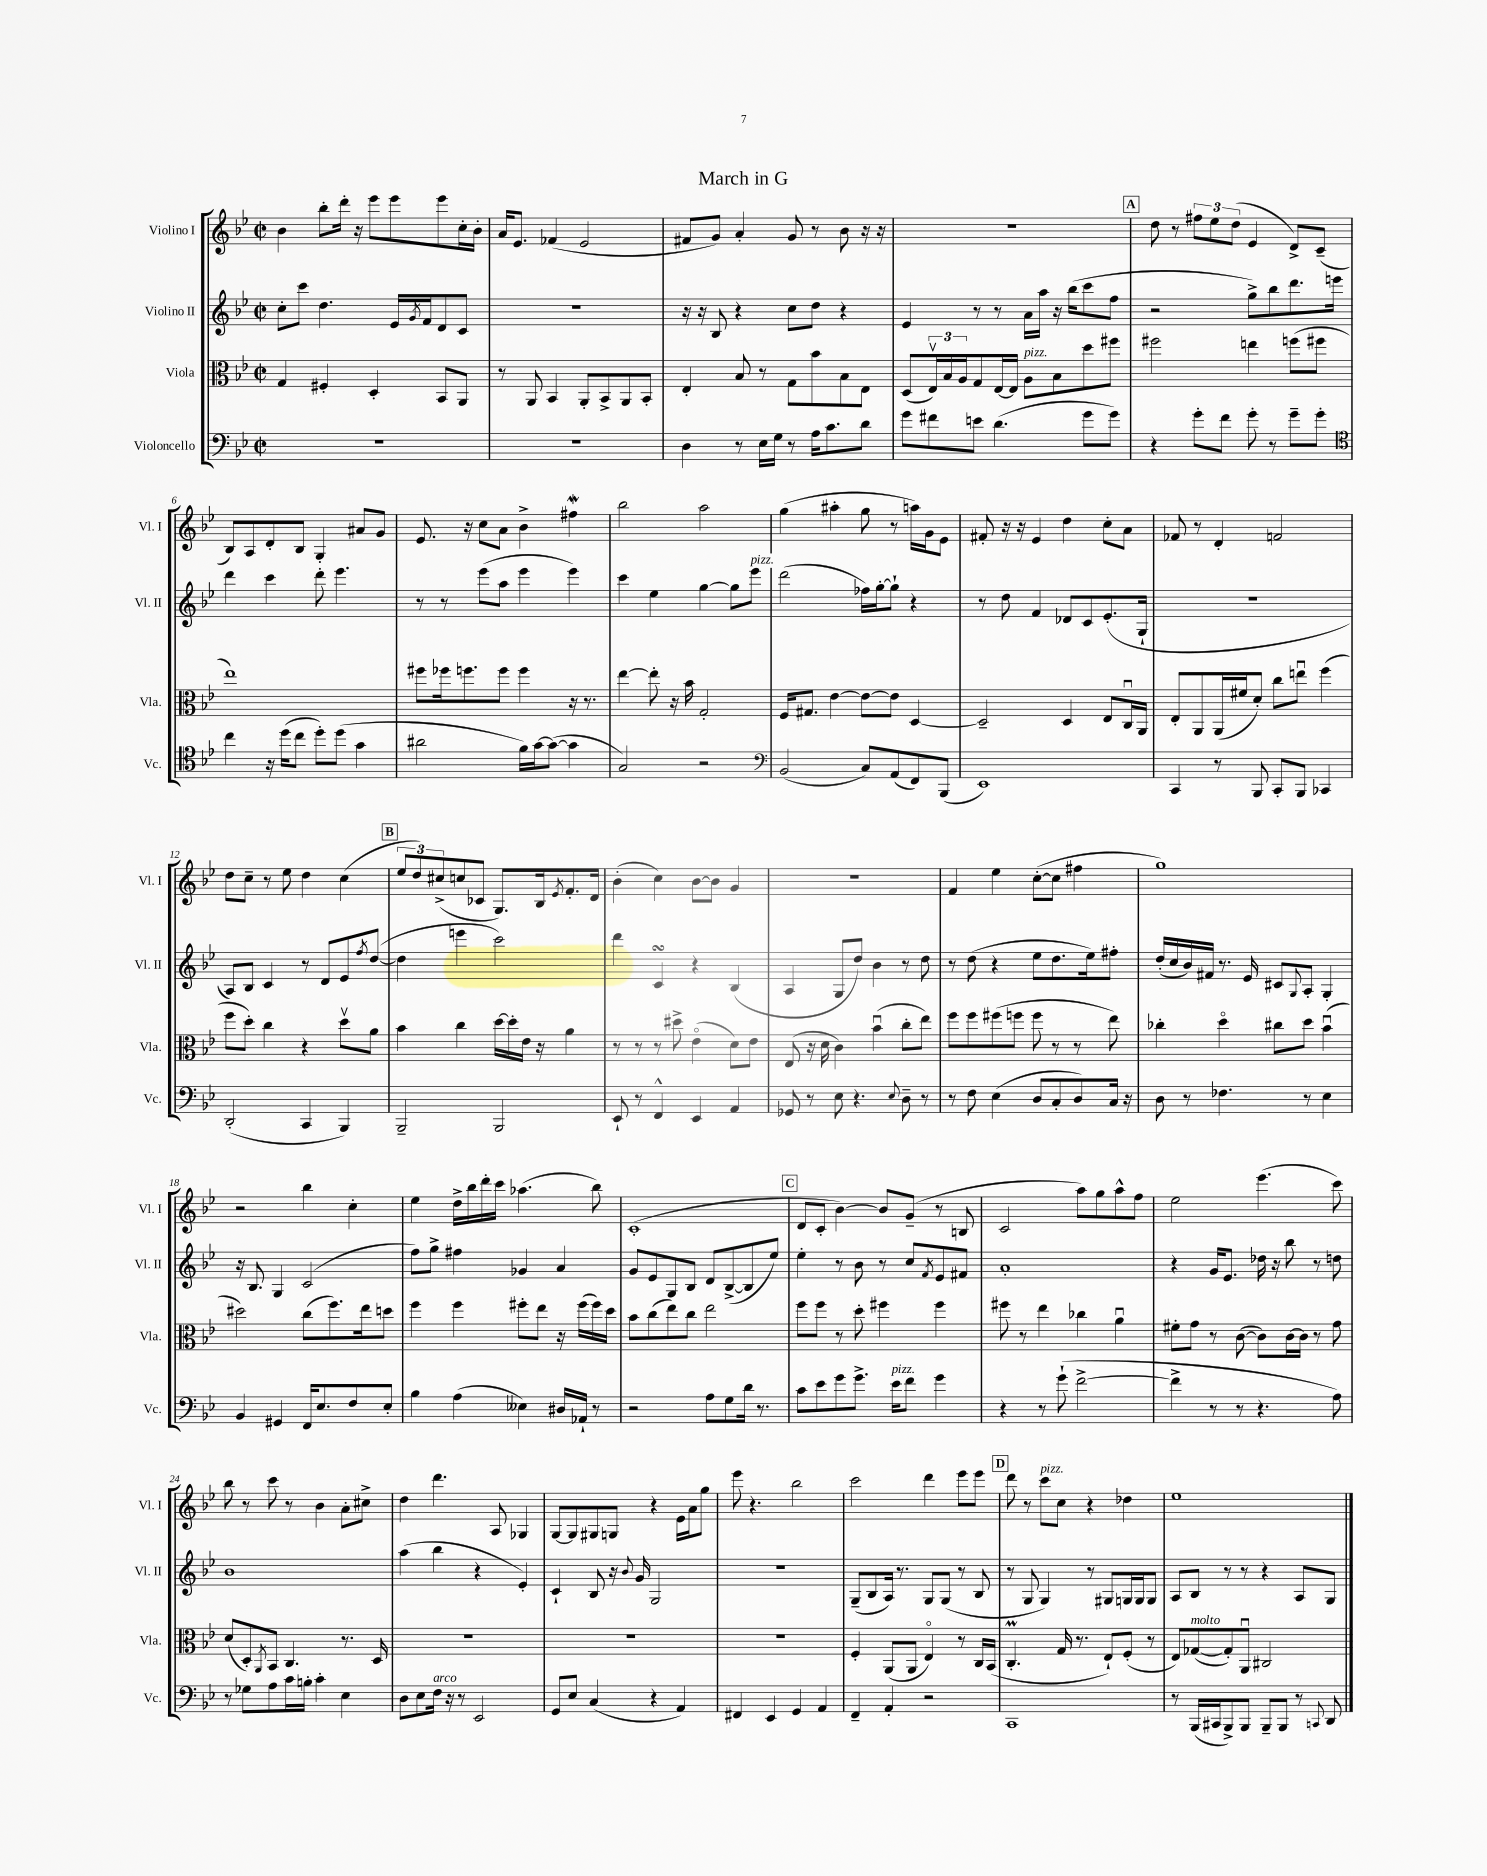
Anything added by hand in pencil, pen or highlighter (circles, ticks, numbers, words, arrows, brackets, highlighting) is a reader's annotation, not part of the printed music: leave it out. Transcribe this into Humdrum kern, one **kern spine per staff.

**kern	**kern	**kern	**kern
*staff4	*staff3	*staff2	*staff1
*clefF4	*clefC3	*clefG2	*clefG2
*k[b-e-]	*k[b-e-]	*k[b-e-]	*k[b-e-]
*M2/2	*M2/2	*M2/2	*M2/2
*met(c|)	*met(c|)	*met(c|)	*met(c|)
1r	4G/	8cc'\L	4b-\
.	.	8ccc\J	.
.	4F#'/	4.dd\	8bb-'\L
.	.	.	16ddd'\Jk
.	.	.	16r
.	4D'/	.	8eee-\L
.	.	16e-/LL	8eee-\
.	.	8qg/	.
.	.	16f/J	.
.	8BB-/L	8d/	8eee-\
.	8AA/J	8c/J	16cc'\L
.	.	.	16b-'\JJ
=	=	=	=
1r	8r	1r	16a/LK
.	.	.	8.e-/J
.	8AA/	.	.
.	4BB-/	.	(4f-/
.	8AA'/L	.	2e-/
.	8BB-^/	.	.
.	8AA/	.	.
.	8BB-'/J	.	.
=	=	=	=
4D\	4E-'/	16r	8f#/L
.	.	16r	.
.	.	8B-/	8g/J)
8r	8B-/	4r	4a'/
16E-\LL	8r	.	.
16G\JJ	.	.	.
8r	8G\L	8cc\L	8g/
16A\LK	8b-\	8dd\J	8r
8.c\	.	.	.
.	8B-\	4r	8b-\
8d\J	8E-\J	.	16r
.	.	.	16r
=	=	=	=
8g\L	(8D/L	4e-/	1r
8f#\	24E-v/L)	.	.
.	24B-/	.	.
.	24A/J	.	.
8e\J	8G/	8r	.
(4.d\	[16E-/L	8r	.
.	16E-/]JJ	.	.
.	8A\L	16a\LL	.
.	.	16aa\JJ	.
.	8B-\	16r	.
.	.	(16bb-\LK	.
8g\L	8dd\	8ccc\	.
8g\J)	8ff#\J	8ff\J	.
=	=	=	=
4r	2ff#\	2r	8dd\
.	.	.	8r
8g'\L	.	.	12ff#\L
.	.	.	12ee-\
8f\J	.	.	.
.	.	.	(12dd\J
8g'\	4ee\	8gg^\L)	4e-/
8r	.	8bb-\	.
8g~\L	(8ff\L	8.ddd\	8d^/L)
8g'\J	8ff#\J	.	(8c~/J
.	.	16eee\Jk	.
=	=	=	=
*clefC4	*	*	*
4cc\	1ee-)	4ddd\	8B-/L)
.	.	.	8A/
16r	.	4ccc\	8d'/
(16dd\LK	.	.	.
8cc\J	.	.	8B-/J
8dd'\L)	.	8ddd'\	4G'/
(8dd\J	.	4.eee-\	.
4g\	.	.	8a#/L
.	.	.	8g/J
=	=	=	=
2a#\	8ff#\L	8r	8.e-/
.	16ff-\k	8r	.
.	8.ff\	.	16r
.	.	(8eee-\L	8cc\L
.	8ff\J	8aa\J	8a\J
16f\LL)	4ff\	4eee-\	4b-^\
[16g\J	.	.	.
(8g\_J	.	.	.
4g\]	16r	4eee-\)	4ff#\
.	8.r	.	.
=	=	=	=
2G/)	[4ee-\	4ccc\	2bb-\
.	8ee-'\]	4ee-\	.
.	16r	.	.
.	16b-\	.	.
2r	2G'/	[4gg\	2aa\
.	.	8gg\]L	.
.	.	8eee-\J	.
=	=	=	=
*clefF4	*	*	*
(2BB-/	16F/LK	(2ddd\	(4gg\
.	8.G#/J	.	.
.	[4e-\	.	4aa#'\
8C/L)	8e-\_L	16ff-\LL)	8gg\
.	.	[16gg'\J	.
(8AA/	8e-\]J	8gg`\]J	8r
8FF/)	[4D/	4r	16aa\LL)
.	.	.	16g\J
(8BBB-/J	.	.	8e-\J
=	=	=	=
1EE-)	2D~/]	8r	8f#'/
.	.	8dd\	16r
.	.	.	16r
.	.	4f/	4e-/
.	4D/	8d-/L	4dd\
.	.	8c/	.
.	8E-/L	(8.e-'/	8cc'\L
.	16Cu/L	.	8a\J
.	16AA/JJ	16G`/Jk	.
=	=	=	=
4CC/	8E-'/L	1r	8f-/
.	8AA/	.	8r
8r	(16AA/L	.	4d'/
.	16f#/J	.	.
8BBB-/	8d'/J)	.	.
8CC'/L	8cc\L	.	2f/
8BBB-/J	8eeu\J	.	.
4CC-/	(4ff\	.	.
=	=	=	=
(2DD'/	8ff\L	8A/L)	8dd\L
.	8dd'\J)	8B-/J	8cc~\J
.	4cc\	4c/	8r
.	.	.	8ee-\
4CC/	4r	8r	4dd\
.	.	8d/L	.
4BBB-/)	8ddv\L	8e-/	(4cc\
.	.	8qff/	.
.	8a\J	([8dd/J	.
=	=	=	=
2BBB-~/	4b-\	4dd\]	12ee-/L
.	.	.	12dd/)
.	.	.	(12cc#^/
.	4cc\	4eee\	8cc/
.	.	.	8c-/J
2BBB-/	[16dd\LL	2ccc\)	8.G/L)
.	16dd'\]	.	.
.	16e-\JJ	.	.
.	16r	.	16B-/k
.	.	.	8qe-/
.	4a\	.	8.f'/
.	.	.	16d/Jk
=	=	=	=
8EE-`/	8r	4ddd\	(4b-'\
8r	8r	.	.
4FF^^/	8r	4c/	4cc\)
.	8dd#^\	.	.
4EE-/	(4e-o\	4r	[8b-\L
.	.	.	8b-\]J
4AA/	8d\L)	(4B-/	4g/
.	8e-\J	.	.
=	=	=	=
8GG-/	(8E-/	4A/	1r
8r	16r	.	.
.	16d\	.	.
8E-\	4c\)	8G/L	.
4.r	.	8dd/J)	.
.	(4b-u\	4b-\	.
8qqE-/	.	.	.
8D~\	8cc'\L	8r	.
8r	8ee-\J)	8dd\	.
=	=	=	=
8r	8ff\L	8r	4f/
8F\	8ff\	(8dd\	.
(4E-\	(8ff#\	4r	4ee-\
.	8ff\J	.	.
8D/L	8ff\	8ee-\L	([8cc'\L
8C'/	8r	8.dd\	8cc\]J
8D/)	8r	.	4ff#\
.	.	16ee-\k)	.
16C/Jk	8ee-\)	8ff#'\J	.
16r	.	.	.
=	=	=	=
8D\	4cc-'\	(16dd'/LL	1gg)
.	.	16cc/	.
8r	.	16b-/)	.
.	.	16f#/JJ	.
4.F-\	4ddo\	8.r	.
.	.	16e-/	.
.	8cc#\L	8c#/L	.
.	.	8qqG/	.
8r	8dd\J	8A'/J	.
4E-\	(4b-u\	4G'/	.
=	=	=	=
4BB-/	2dd#\)	16r	2r
.	.	8.B-/	.
4GG#/	.	4G/	.
16FF/LK	(8cc\L	(2c/	4bb-\
8.E-/	.	.	.
.	8.ff\)	.	.
8F/	.	.	4cc'\
.	16ee-\k	.	.
8E-'/J	8dd\J	.	.
=	=	=	=
4B-\	4ff\	8ff\L)	4ee-\
.	.	8gg^\J	.
(4A\	4ff\	4ff#\	16dd^\LL
.	.	.	16bb-\
.	.	.	16ddd'\
.	.	.	16ccc\JJ
4E--\)	8ff#'\L	4g-/	(4.aa-\
.	8ee-\J	.	.
16D#/LL	16r	4a/	.
16AA-`/JJ	(16ff#\LL	.	.
8r	16ff#\)	.	8bb-\)
.	16dd\JJ	.	.
=	=	=	=
2r	8b-\L	8g/L	(1c'
.	(8cc\	8e-/	.
.	8ee-\)	8G/	.
.	8cc\J	8B-/J	.
8A\L	2ee-\	8d/L	.
8G\	.	([8B-^/	.
16d\Jk	.	8B-/]	.
8.r	.	.	.
.	.	8ee-/J)	.
=	=	=	=
8c\L	8ff\L	4ee-'\	8d/L
8e-\	8ff\J	.	8c'/J
8g\	8r	8r	[4b-\)
8.g^\J	8dd'\	8b-\	.
.	4ff#\	8r	8b-/]L
16e-\LK	.	.	.
8f\J	.	8cc/L	(8g~/J
.	.	8qf/	.
4g\	4ff#\	8e-/	8r
.	.	8f#/J	8B/
=	=	=	=
4r	8ff#\	1a'	2c/
.	8r	.	.
8r	4ee-\	.	.
(8g`\	.	.	.
[2f^\	4cc-\	.	8aa\L)
.	.	.	8gg\
.	4au\	.	8aa^^\
.	.	.	8ff\J
=	=	=	=
4f^\]	8f#'\L	4r	2ee-\
.	8g\J	.	.
8r	8r	16g/LK	.
.	.	8.e-/J	.
8r	([8c\	.	.
4.r	8c\]L)	16dd-\	(4.eee-\
.	.	16r	.
.	[16c\L	8bb-\	.
.	16c\]JJ	.	.
.	8r	8r	.
8A\)	8g\	8dd\	8ccc\)
=	=	=	=
8r	(8d/L	1b-	8bb-\
8G-\L	8D'/)	.	8r
.	8qAA/	.	.
8A\	8BB-/J	.	8ccc\
16c\L	4.C/	.	8r
16B'\JJ	.	.	.
4c'\	.	.	4b-\
4E-\	8.r	.	8a'\L
.	.	.	8cc#^\J
.	16D/	.	.
=	=	=	=
8D\L	1r	(4aa\	4dd\
8E-\	.	.	.
16F\Jk	.	4bb-\	4.ddd\
16r	.	.	.
8r	.	.	.
2EE-/	.	4r	.
.	.	.	8A/
.	.	4e-'/)	4G-/
=	=	=	=
8GG/L	1r	4c`/	[8G/L
8E-/J	.	.	8G/]
(4C/	.	8B-/	8G#/
.	.	16r	8G/J
.	.	8qqb-/	.
.	.	16g/	.
4r	.	2G/	4r
4AA/)	.	.	16e-\LL
.	.	.	16a\J
.	.	.	8gg\J
=	=	=	=
4FF#/	1r	1r	8eee-\
.	.	.	4.r
4EE-/	.	.	.
4GG/	.	.	2bb-\
4AA/	.	.	.
=	=	=	=
4FF~/	4F'/	(8G~/L	2ccc\
.	.	8B-/	.
4AA'/	(8AA/L	16A/Jk)	.
.	.	8.r	.
.	8AA/J	.	.
2r	4E-o/)	8G/L	4ddd\
.	.	(8G/J	.
.	8r	8r	8eee-\L
.	16C/LL	8B-/	8eee-\J
.	(16BB-/JJ	.	.
=	=	=	=
1CC	4.C'/	8r	8ddd\
.	.	8G/	8r
.	.	4G/)	8ccc\L
.	16G/	.	8cc\J
.	8.r	.	.
.	.	8r	4r
.	8E-`/L)	8G#/L	.
.	(8F'/J	16G/L	4dd-\
.	.	16G/J	.
.	8r	8G/J	.
=	=	=	=
8r	8E-/L)	8A/L	1ee-
(16BBB-/LL	([8G-/	8B-/J	.
16CC#/J	.	.	.
8BBB-^/)	8G-'/])	8r	.
8BBB-/J	8AAu/J	8r	.
8BBB-~/L	2C#/	4r	.
8BBB-/J	.	.	.
8r	.	8A/L	.
8qqCC/	.	.	.
8DD/	.	8G/J	.
==	==	==	==
*-	*-	*-	*-
